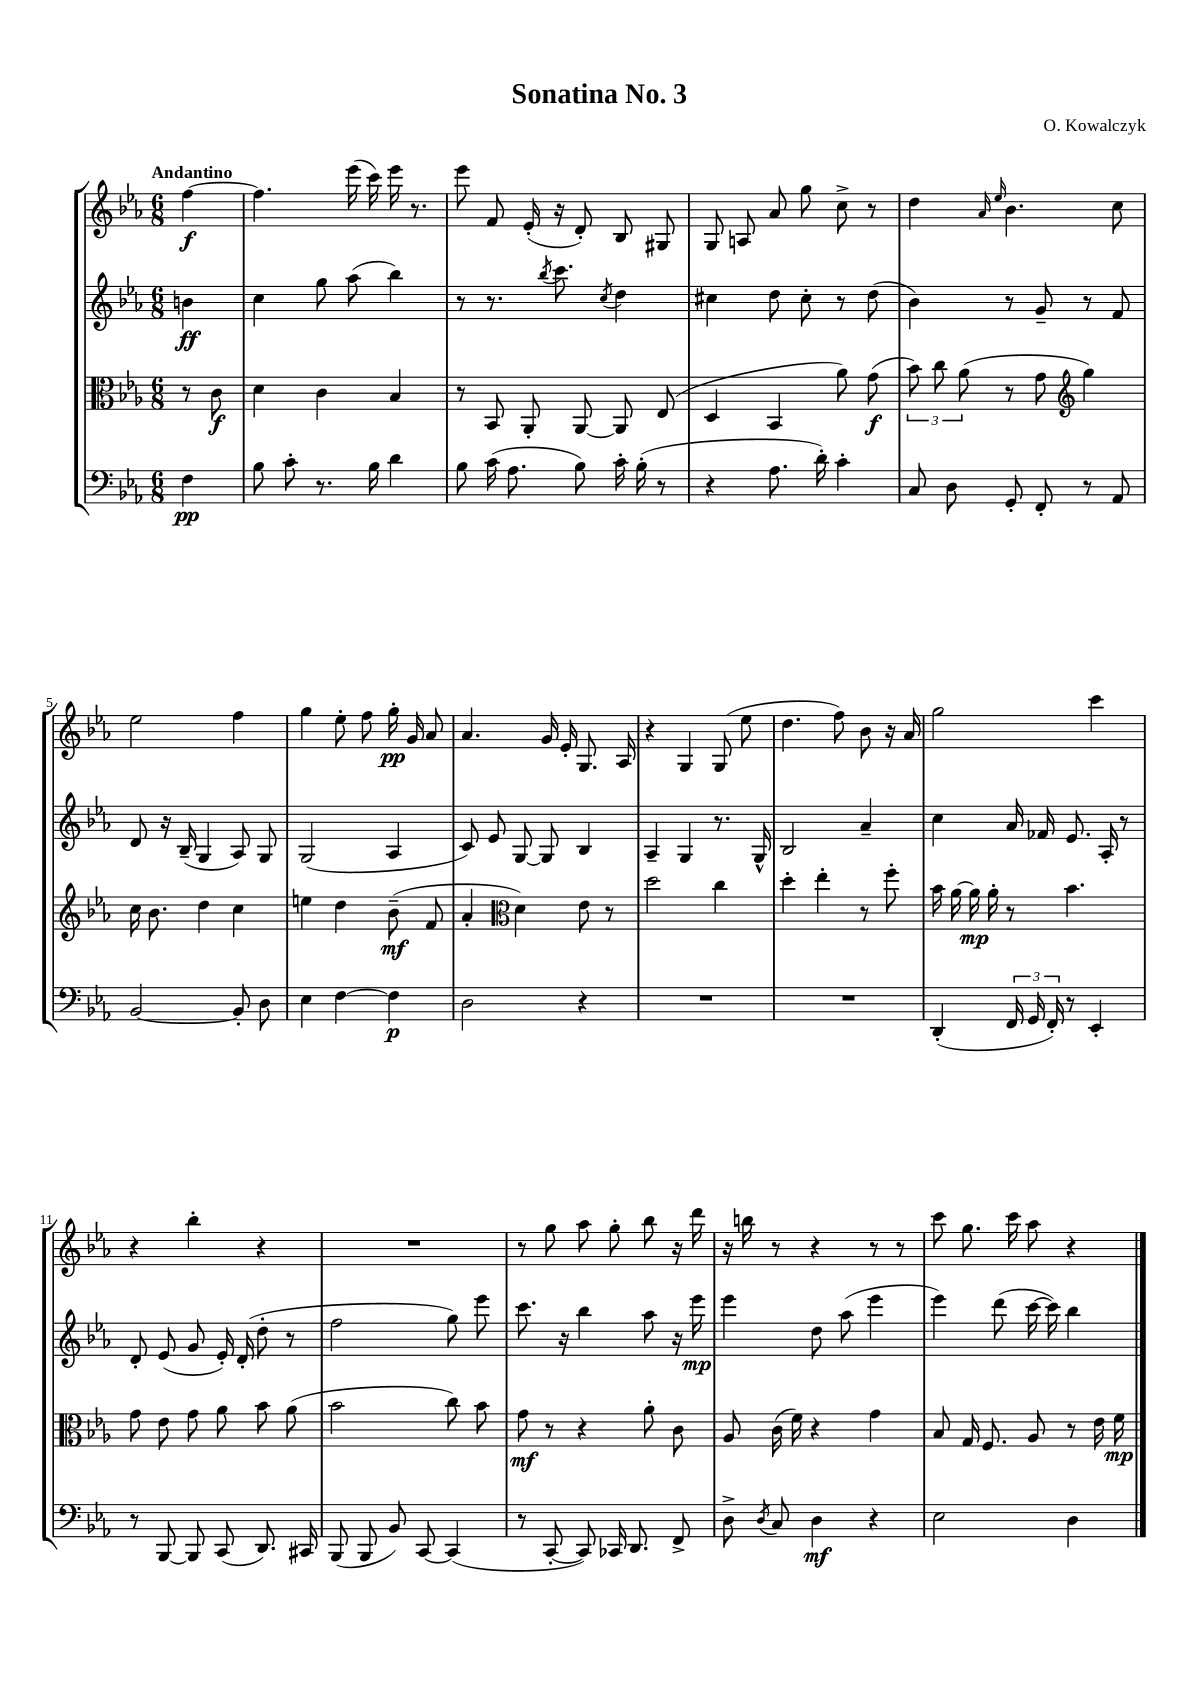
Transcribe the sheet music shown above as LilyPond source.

\header { title = "Sonatina No. 3" composer = "O. Kowalczyk" }
<<
\new StaffGroup <<
\new Staff = "s0" {
    \clef treble \key ees \major \numericTimeSignature \time 6/8 \partial 4 \tempo "Andantino"
    \autoBeamOff f''4~\f |
    f''4. ees'''16( c'''16) ees'''16 r8. |
    ees'''8 f'8 ees'16-.( r16 d'8-.) bes8 gis8 |
    g8 a8 aes'8 g''8 c''8-> r8 |
    d''4 \grace { aes'16 ees''16 } bes'4. c''8 |
    ees''2 f''4 |
    g''4 ees''8-. f''8 g''16-.\pp g'16 aes'8 |
    aes'4. g'16 ees'16-. g8. aes16 |
    r4 g4 g8( ees''8 |
    d''4. f''8) bes'8 r16 aes'16 |
    g''2 c'''4 |
    r4 bes''4-. r4 |
    R2. |
    r8 g''8 aes''8 g''8-. bes''8 r16 d'''16 |
    r16 b''16 r8 r4 r8 r8 |
    c'''8 g''8. c'''16 aes''8 r4 \bar "|." |
}
\new Staff = "s1" {
    \clef treble \key ees \major \numericTimeSignature \time 6/8 \partial 4
    \autoBeamOff b'4\ff |
    c''4 g''8 aes''8( bes''4) |
    r8 r8. \acciaccatura { bes''8 } c'''8. \acciaccatura { c''8 } d''4 |
    cis''4 d''8 cis''8-. r8 d''8( |
    bes'4) r8 g'8-- r8 f'8 |
    d'8 r16 bes16--( g4 aes8) g8 |
    g2( aes4 |
    c'8) ees'8 g8~ g8 bes4 |
    aes4-- g4 r8. g16-^ |
    bes2 aes'4-- |
    c''4 aes'16 fes'16 ees'8. aes16-. r8 |
    d'8-. ees'8( g'8 ees'16-.) d'16-.( d''8-. r8 |
    f''2 g''8) ees'''8 |
    c'''8. r16 bes''4 aes''8 r16 ees'''16\mp |
    ees'''4 d''8 aes''8( ees'''4 |
    ees'''4) d'''8( c'''16~ c'''16) bes''4 \bar "|." |
}
\new Staff = "s2" {
    \clef alto \key ees \major \numericTimeSignature \time 6/8 \partial 4
    \autoBeamOff r8 c'8\f |
    d'4 c'4 bes4 |
    r8 bes,8 aes,8-. aes,8~ aes,8 ees8( |
    d4 bes,4 aes'8) g'8\f( |
    \tuplet 3/2 { bes'8) c''8 aes'8( } r8 g'8 \clef treble g''4) |
    c''16 bes'8. d''4 c''4 |
    e''4 d''4 bes'8--\mf( f'8 |
    aes'4-. \clef alto d'4) ees'8 r8 |
    d''2 c''4 |
    d''4-. ees''4-. r8 f''8-. |
    bes'16 aes'16~ aes'16\mp aes'16-. r8 bes'4. |
    g'8 ees'8 g'8 aes'8 bes'8 aes'8( |
    bes'2 c''8) bes'8 |
    g'8\mf r8 r4 aes'8-. c'8 |
    aes8 c'16( f'16) r4 g'4 |
    bes8 g16 f8. aes8 r8 ees'16 f'16\mp \bar "|." |
}
\new Staff = "s3" {
    \clef bass \key ees \major \numericTimeSignature \time 6/8 \partial 4
    \autoBeamOff f4\pp |
    bes8 c'8-. r8. bes16 d'4 |
    bes8 c'16( aes8. bes8) c'16-. bes16-.( r8 |
    r4 aes8. d'16-.) c'4-. |
    c8 d8 g,8-. f,8-. r8 aes,8 |
    bes,2~ bes,8-. d8 |
    ees4 f4~ f4\p |
    d2 r4 |
    R2. |
    R2. |
    d,4-.( \tuplet 3/2 { f,16 g,16 f,16-.) } r8 ees,4-. |
    r8 bes,,8~ bes,,8 c,8( d,8.) cis,16 |
    bes,,8( bes,,8 bes,8) c,8~ c,4( |
    r8 c,8~-. c,8) ces,16 d,8. f,8-> |
    d8-> \acciaccatura { d8 } c8 d4\mf r4 |
    ees2 d4 \bar "|." |
}
>>
>>
